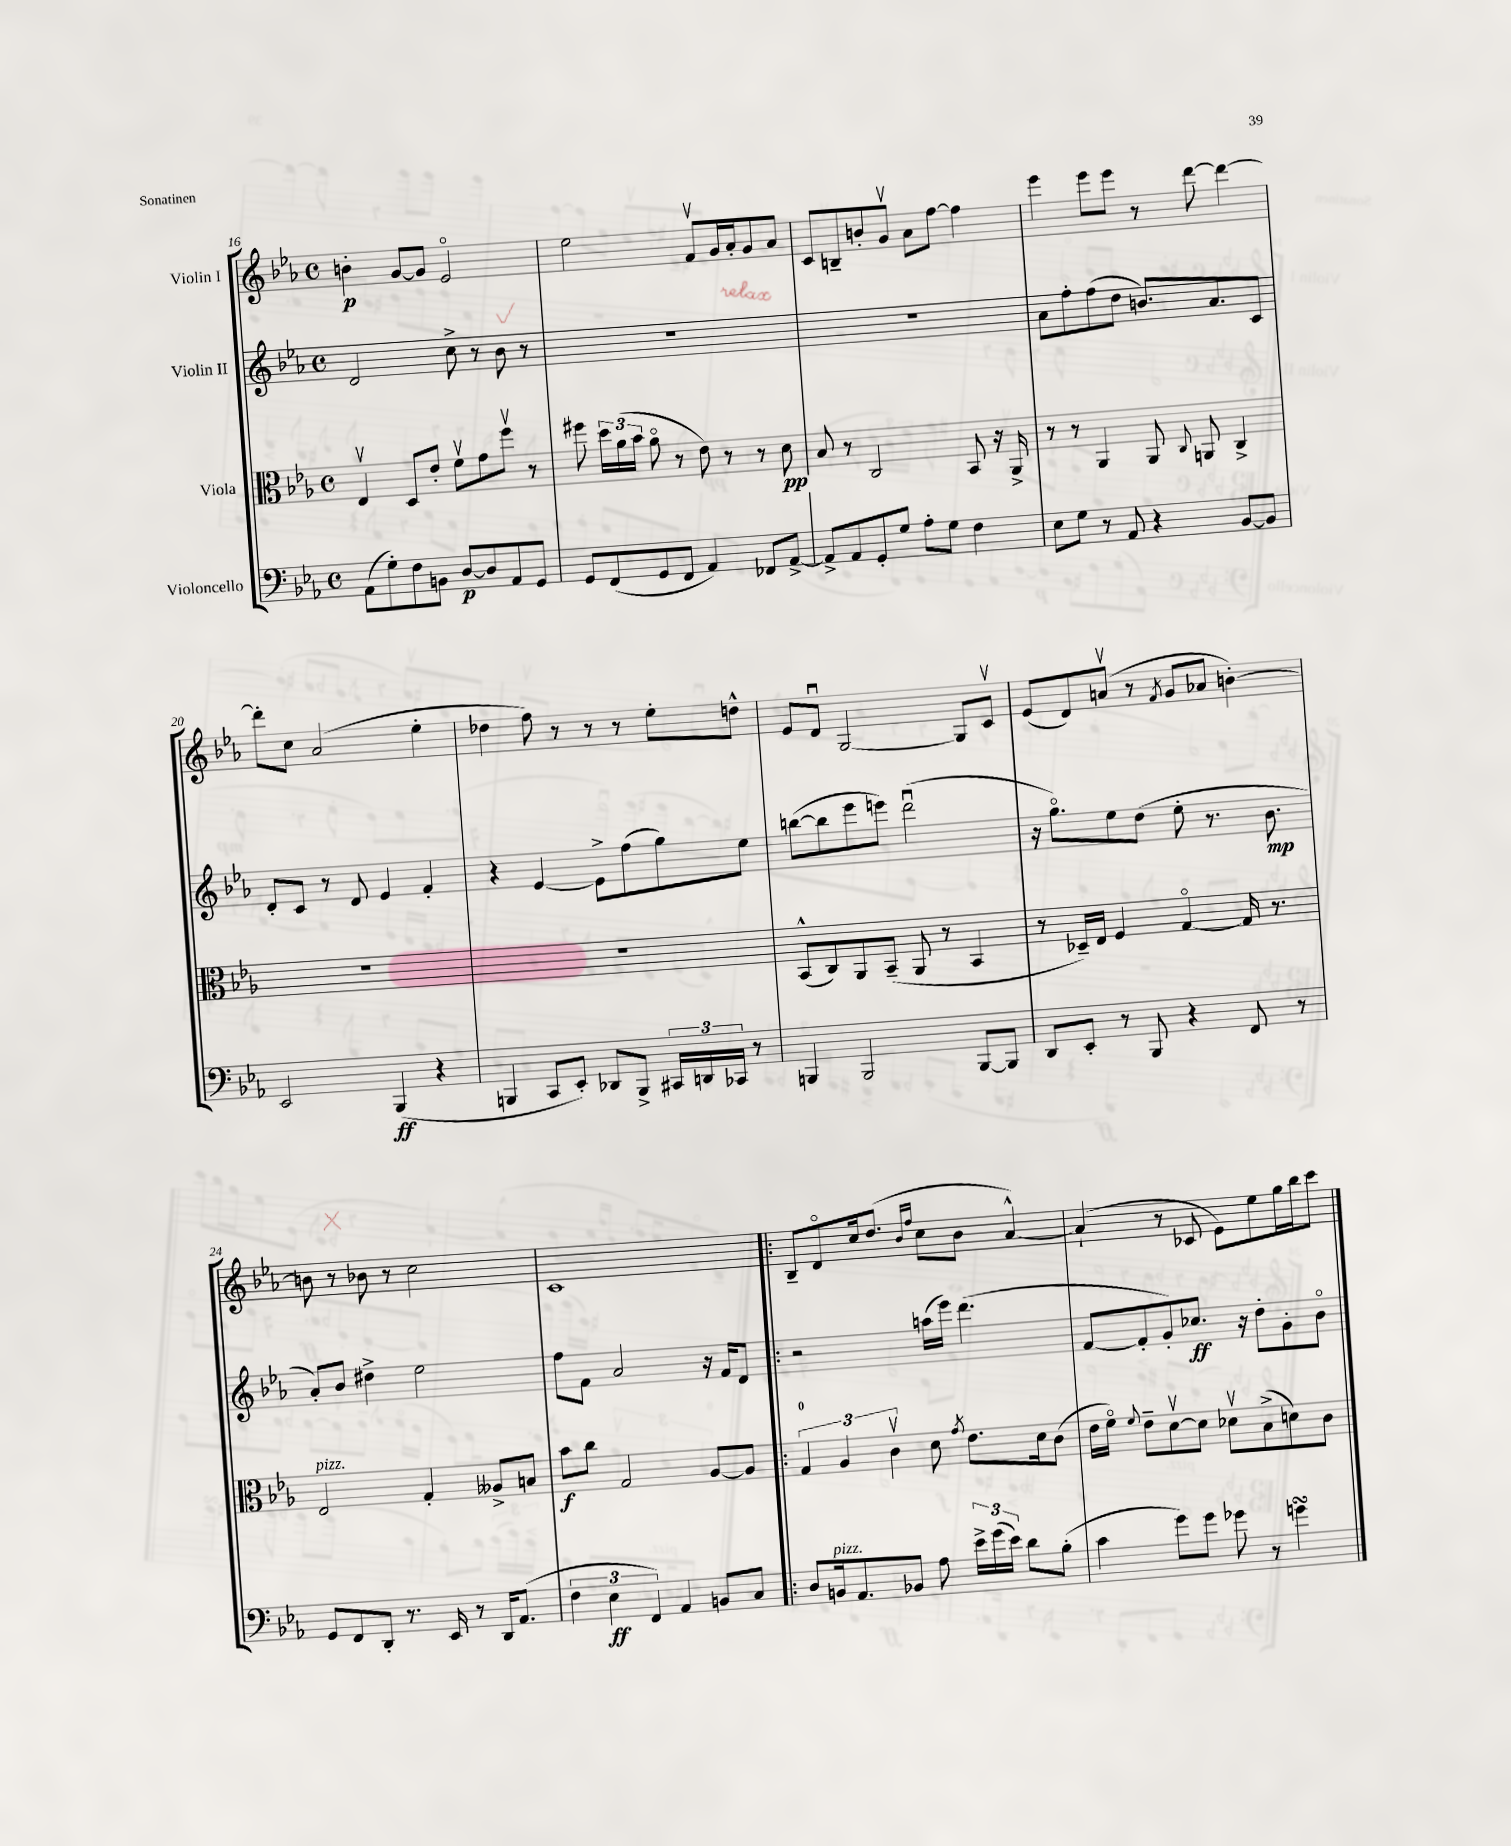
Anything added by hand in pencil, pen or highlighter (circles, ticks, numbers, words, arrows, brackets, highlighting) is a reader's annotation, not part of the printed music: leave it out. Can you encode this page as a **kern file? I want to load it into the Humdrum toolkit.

**kern	**kern	**kern	**kern
*staff4	*staff3	*staff2	*staff1
*clefF4	*clefC3	*clefG2	*clefG2
*k[b-e-a-]	*k[b-e-a-]	*k[b-e-a-]	*k[b-e-a-]
*M4/4	*M4/4	*M4/4	*M4/4
*met(c)	*met(c)	*met(c)	*met(c)
(8AA-\L	4E-v/	2d/	4b'\
8G'\)	.	.	.
8F\	8D/L	.	[8g/L
8BB\J	8e-'/J	.	8g/]J
[8D/L	8fv\L	8cc^\	2e-o/
8D/]	8g\	8r	.
8AA-/	8ffv\J	8b-\	.
8GG/J	8r	8r	.
=	=	=	=
8GG/L	8ff#\	1r	2ee-\
(8FF/	24dd\LL	.	.
.	(24a-\	.	.
.	24b-\JJ	.	.
8GG/	8a-o\	.	.
8FF/J	8r	.	.
4AA-/)	8e-\)	.	8fv/L
.	8r	.	16g/L
.	.	.	16a-'/J
8FF-/L	8r	.	8g/
[8AA-^/J	8d\	.	8a-/J
=	=	=	=
8AA-^/]L	8B-/	1r	8c/L
8AA-/	8r	.	8B~/
8GG'/	2C/	.	8b'/
8G/J	.	.	8gv/J
8A-'\L	.	.	8a-\L
8G\J	.	.	[8ff\J
4F\	8BB-/	.	4ff\]
.	16r	.	.
.	16AA-^/	.	.
=	=	=	=
8E-\L	8r	8a-\L	4eee-\
8G\J	8r	8ff'\	.
8r	4AA-/	(8ff\	8eee-\L
8AA-/	.	8dd\J	8eee-\J
4r	8AA-/	8.b/L)	8r
.	8qqC/	.	.
.	8AA/	.	[8ddd\
.	.	8.a-/	.
[8BB-/L	4C^/	.	4ddd\_
8BB-/]J	.	8c/J	.
=	=	=	=
2EE-/	1r	8d'/L	8ddd'\]L
.	.	8c/J	8cc\J
.	.	8r	(2a-/
.	.	8d/	.
(4BBB-/	.	4e-/	.
4r	.	4f'/	4ee-'\
=	=	=	=
4BBB/	1r	4r	4dd-\
8CC/L	.	[4e-/	8ff\)
8EE-'/J)	.	.	8r
8DD-/L	.	8e-^\]L	8r
8BBB^/J	.	(8ff\	8r
24CC#/LL	.	8gg\)	8ee-'\L
24DD/	.	.	.
24CC-/JJ	.	.	.
8r	.	8ee-\J	8dd^^\J
=	=	=	=
4BBB/	(8BB-^^/L	([8bb\L	8e-/L
.	8C/)	8bb\]	8du/J
2BBB/	8AA-/	8eee-\	[2G/
.	(8BB-~/J	8eee\J)	.
.	8AA-/	(2dddu\	.
.	8r	.	.
[8BBB/L	4BB-/	.	8G/]L
8BBB/]J	.	.	8cv/J
=	=	=	=
8DD/L	8r	16r	(8e-/L
.	.	8.ggo\L)	.
8EE-'/J	16D-~/LL)	.	8d/)
.	16E-/JJ	.	.
8r	4F/	8ee-\	(8av/J
8BBB-/	.	(8dd\J	8r
.	.	.	8qf/
4r	[4Go/	8ee-'\	8g/L
.	.	8.r	8a-/J
8FF/	16G/]	.	[4b'\)
.	8.r	8.b-\	.
8r	.	.	.
=	=	=	=
8GG/L	2E-/	8a-'/L)	8b\]
8FF/	.	8b-/J	8r
8DD'/J	.	4dd#^\	8b-\
8.r	.	.	8r
.	4G'/	2ee-\	2cc\
16EE-/	.	.	.
8r	.	.	.
16DD/LK	8A--^/L	.	.
(8.AA-/J	.	.	.
.	8B/J	.	.
=	=	=	=
6F\	8b-\L	8ff\L	1c
.	8cc\J	8f\J	.
6E-\	.	.	.
.	2G/	2a-/	.
6FF/)	.	.	.
4AA-/	.	.	.
8BB/L	[8A-/L	16r	.
.	.	16f/LK	.
8C/J	8A-/]J	8d/J	.
=!|:	=!|:	=!|:	=!|:
8D/L	6G/	2r	8B-~/L
16BB/k	.	.	8do/
.	6A-/	.	.
8.AA-/	.	.	.
.	.	.	16cc/k
.	.	.	(8.dd/J
.	6cv\	.	.
8BB-/J	.	.	.
.	.	.	16qqb-/LL
.	.	.	16qqff/JJ
8A-\	8d\	(16aa\LL	8cc\L
.	.	16eee-\JJ)	.
.	8qg/	.	.
24e-^\LL	8.e-\L	(4.ddd\	8b-\J
(24g\	.	.	.
24e-\JJ)	.	.	.
8d\L	.	.	[4a-^^/)
.	16d\k	.	.
(8B-'\J	(8c\J	.	.
=	=	=	=
4c\	16e-\LL	[8f/L	(4a-`/]
.	16fo\JJ)	.	.
.	8qqf/	.	.
.	8e-~\L	8f'/]	.
8g\L)	[8dv\	8g'/)	8r
8g\J	8d\]J	8.cc-/J	8c-/
8g-\	8d-v\L	.	8e-\L)
.	.	16r	.
8r	(8B-^\	8dd'\L	8ee-\
4g\	8d\)	8g'\	16gg\L
.	.	.	16bb-\J
.	8c\J	8b-o\J	8ccc\J
==	==	==	==
*-	*-	*-	*-
